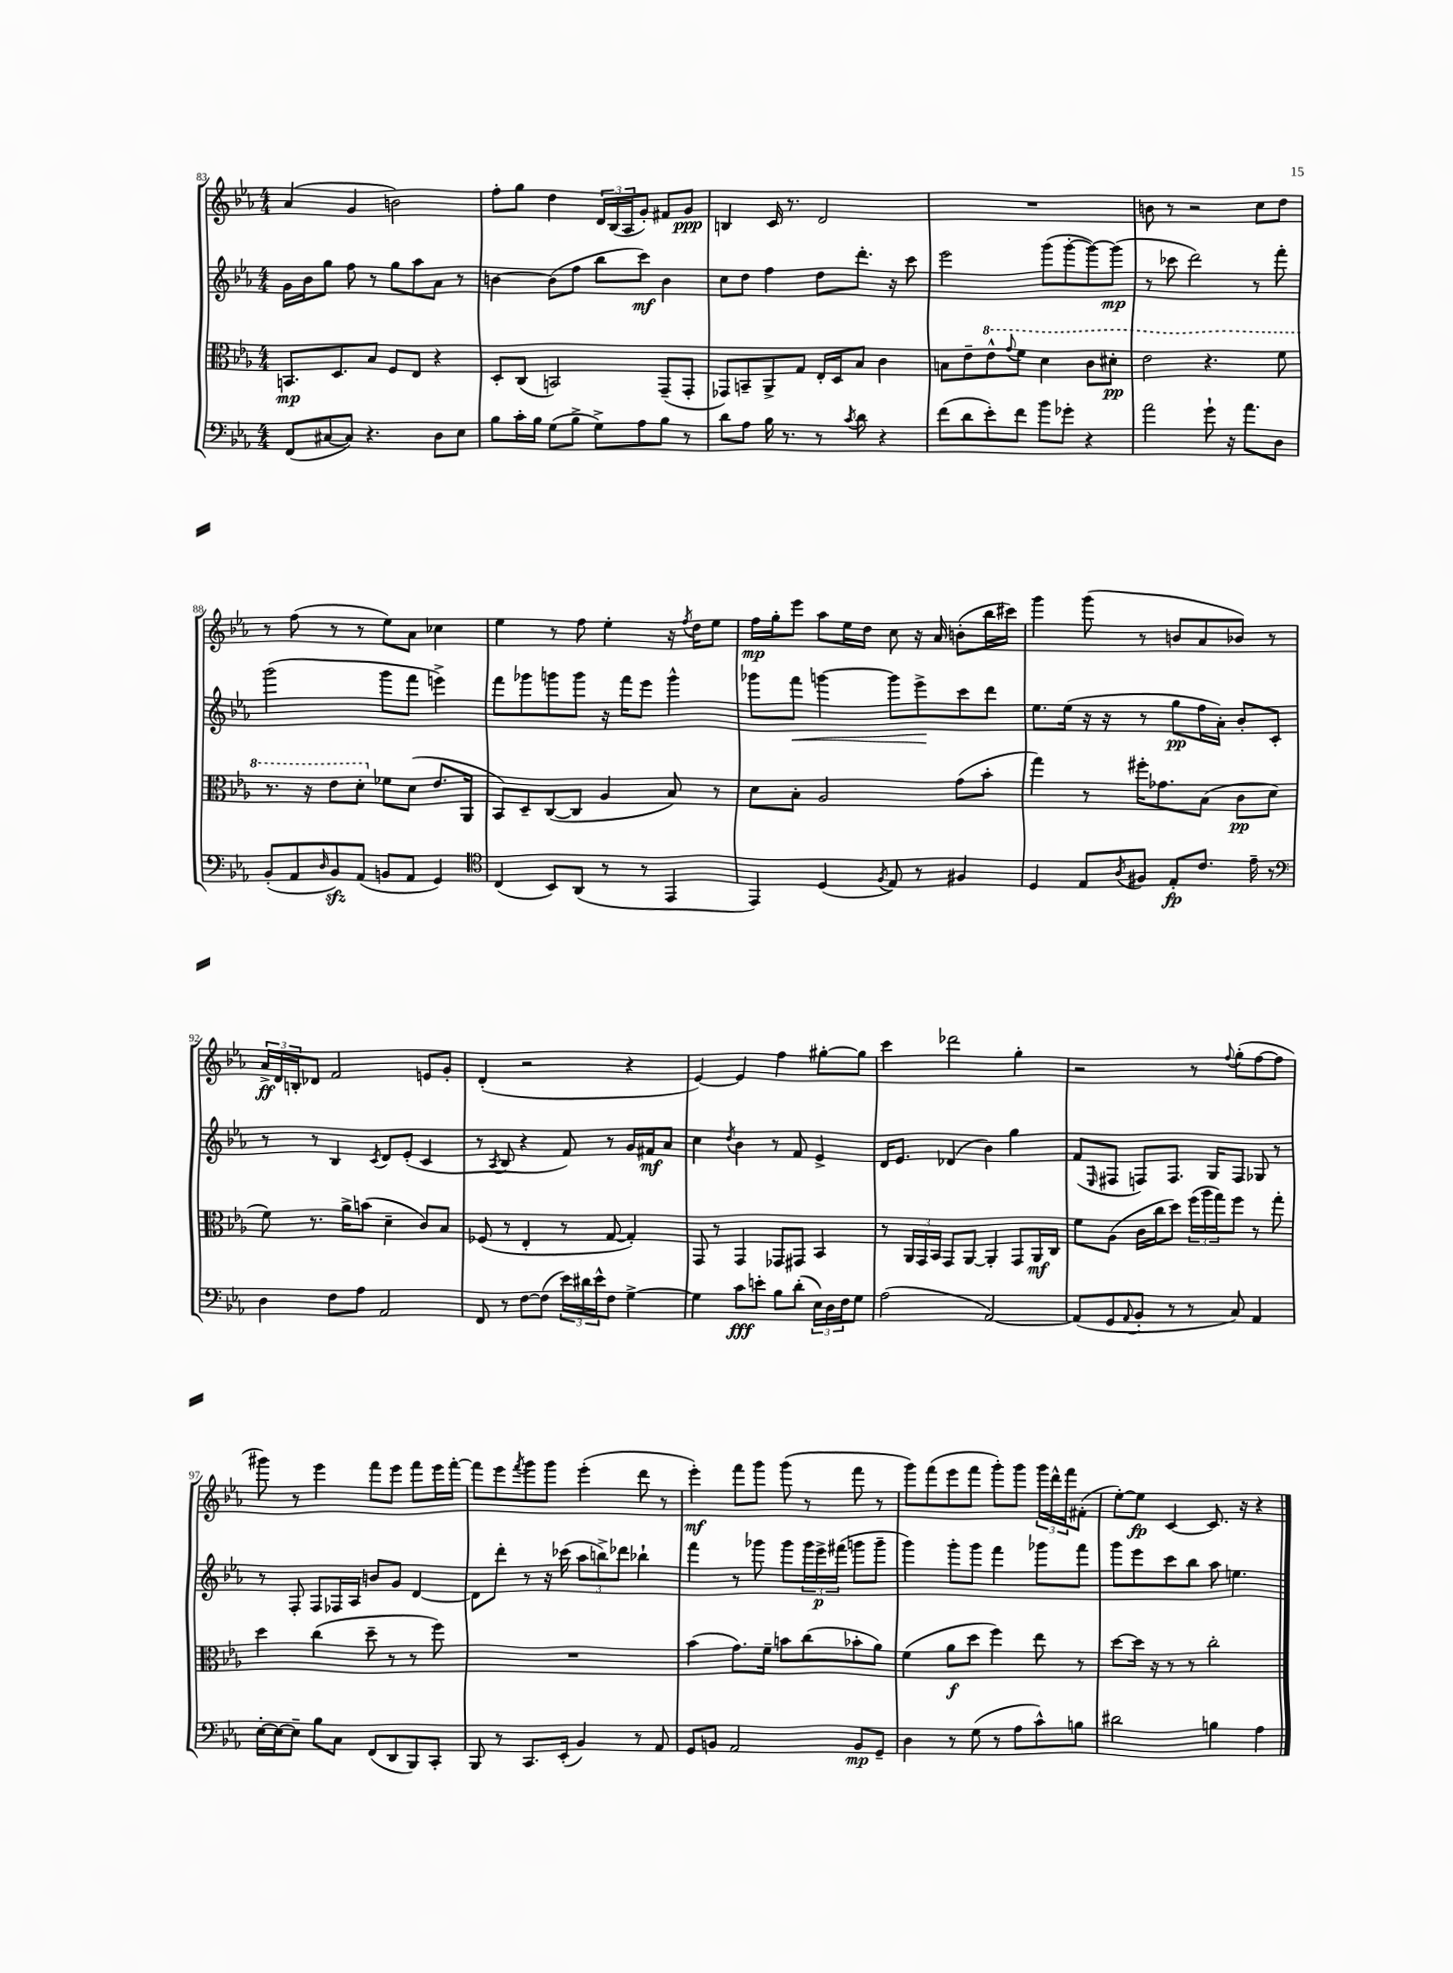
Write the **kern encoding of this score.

**kern	**kern	**kern	**kern
*staff4	*staff3	*staff2	*staff1
*clefF4	*clefC3	*clefG2	*clefG2
*k[b-e-a-]	*k[b-e-a-]	*k[b-e-a-]	*k[b-e-a-]
*M4/4	*M4/4	*M4/4	*M4/4
(8FF	8.BB	16g	(4a-
.	.	16b-	.
[8C#	.	8gg	.
.	8.D	.	.
8C#])	.	8ff	4g
4.r	8B-	8r	.
.	8F	8gg	2b)
.	8E-	8aa-	.
8D	4r	8a-	.
8E-	.	8r	.
=	=	=	=
8B-	8D'	[4b	8ff'
16c'	(8C	.	8gg
16B-	.	.	.
(8G	2BB)	(8b]	4dd
8B-^	.	8ff	.
8G^)	.	8bb-	24d
.	.	.	(24B-
.	.	.	24A-
8A-	.	8ccc)	8g')
8B-	(8GG~	4b	8f#
8r	8GG'	.	8g
=	=	=	=
8d	8GG-)	8cc	4B
8A-	8BB~	8dd	.
16B-	8AA-^	4ff	16c
8.r	.	.	8.r
.	8G	.	.
8r	16E-'	8dd	2d
.	16D	.	.
8qc	.	.	.
8d	8B-	8.ddd'	.
4r	4c	.	.
.	.	16r	.
.	.	8ccc	.
=	=	=	=
(8f	8B	2eee-	1r
8d	8e-~	.	.
8e-')	8ee-^^	.	.
.	8qqgg	.	.
8f	8ff	.	.
8b-	4dd	(8ggg	.
8g-'	.	[8ggg'	.
4r	8cc	8ggg_)	.
.	8dd#'	(8ggg]	.
=	=	=	=
2a-	2ee-	8r	8b
.	.	8ccc-	8r
.	.	2ddd)	2r
8g`	4.r	.	.
16r	.	.	.
8.a-	.	.	.
.	.	8r	8cc
8D	8ff	8fff'	8dd
=	=	=	=
(8BB-'	8.r	(2ggg	8r
8AA-	.	.	(8ff
.	16r	.	.
16qqD	.	.	.
8BB-)	8ee-	.	8r
(8AA-	8dd'	.	8r
8BB	8f-	8ggg	8ee-)
8AA-	(8d	8fff	8a-
4GG)	8.e-	4eee^)	4cc-
.	16AA-	.	.
=	=	=	=
*clefC4	*	*	*
(4C	8BB-)	8fff	4ee-
.	8D~	8ggg-	.
8BB-)	([8C	8ggg	8r
(8AA-	8C]	8ggg	8ff
8r	4A-	16r	4ee-'
.	.	16fff	.
8r	.	8eee-	.
4EE-	8B-)	4ggg^^	16r
.	.	.	8qff
.	.	.	16dd
.	8r	.	8ee-
=	=	=	=
4EE-)	8d	8ggg-	16ff
.	.	.	16gg'
.	8B-'	8fff	8eee-
(4D	2A-	[4ggg	8aa-
.	.	.	16ee-
.	.	.	16dd
8qF	.	.	.
8E-)	.	8ggg]	8cc
8r	.	8eee-^	16r
.	.	.	16a-
4F#	(8g	8ccc	(8b'
.	8b-'	8ddd	16bb-
.	.	.	16ccc#)
=	=	=	=
4D	4gg)	8.ee-	4ggg
.	.	(16ee-	.
8E-	8r	16r	(8ggg
.	.	16r	.
8qA-	.	.	.
8F#	16ff#'	8r	8r
.	8.g-	.	.
8E-'	.	8gg	8b
8.c	(8B-	16ff	8a-
.	.	16a-')	.
.	8c	8b-'	8b-)
16e-~	.	.	.
8r	8d	8c'	8r
=	=	=	=
*clefF4	*	*	*
4D	8f)	8r	24a-^
.	.	.	24d
.	.	.	24B'
.	8.r	8r	8d-
8F	.	4B-	2f
.	16a-^	.	.
8A-	(8b	.	.
.	.	8qc	.
2AA-	4d~	8d	.
.	.	(8e-'	.
.	8c)	4c	8e
.	8B-	.	8g'
=	=	=	=
8FF	(8F-	8r	(4d'
.	.	8qA-	.
8r	8r	8B-	.
[8F	4E-'	4r	2r
(8F]	.	.	.
24e-)	8r	8f)	.
24d#	.	.	.
24e-^^	.	.	.
8F	[8G	8r	.
[4G^	4G'])	16g	4r
.	.	16f#	.
.	.	8a-	.
=	=	=	=
4G]	8GG	4cc	[4e-)
.	8r	.	.
.	.	8qdd	.
8c	4GG	4b-	4e-]
8e'	.	.	.
8B-	8GG-	8r	4ff
(8d'	8GG#	8f	.
24E-)	4BB-	4e-^	[8gg#'
24D	.	.	.
24F	.	.	.
8G	.	.	8gg#]
=	=	=	=
(2A-	8r	16d	4ccc
.	.	8.e-	.
.	24AA-	.	.
.	24GG	.	.
.	24BB-	.	.
.	8GG	(4d-	2ddd-
.	[8AA-	.	.
[2AA-)	4AA-']	4b-)	.
.	8GG	4gg	4gg'
.	16AA-	.	.
.	16C	.	.
=	=	=	=
(8AA-]	8f	(8f	2r
.	.	16qqE-	.
8GG	(8A-	8F#	.
8qqAA-	.	.	.
8BB-'	16c	8F)	.
.	16cc	.	.
8r	8dd)	8.F	.
8r	(24ff	.	8r
.	24aa-	.	.
.	.	16G	.
.	24gg)	.	.
.	.	.	8qqff
8C)	8ff	8F	(8gg'
4AA-	8r	8G-	[8ff
.	8gg'	8r	8ff]
=	=	=	=
[16E-'	4dd	8r	8ggg#)
16E-_	.	.	.
8E-~]	.	8F'	8r
8B-	(4cc	8F	4eee-
8C	.	16F-	.
.	.	16A-	.
(8FF	8dd~	8b	8fff
8DD	8r	8g	8eee-
8BBB-)	8r	[4d	8fff
8CC'	8ff)	.	16eee-
.	.	.	[16fff'
=	=	=	=
8BBB-	1r	8d]	8fff]
8r	.	8ddd'	8eee-
.	.	.	8qfff
8.CC	.	8r	8ggg
.	.	16r	8ggg
(16EE-'	.	(16ccc-	.
4BB-)	.	12aa-	(4eee-'
.	.	12bb^)	.
.	.	12ddd-	.
8r	.	4bb-`	8ddd
8AA-	.	.	8r
=	=	=	=
8GG	(4b-	4fff	4eee-')
8BB	.	.	.
2AA-	8.g)	8r	8fff
.	.	8ggg-	8ggg
.	16f~	.	.
.	8b	8ggg-	(8ggg
.	(8cc	24ggg-	8r
.	.	24eee-^	.
.	.	(24fff#	.
8BB	8b-'	8ggg	8fff
8GG~	8a-)	8ggg~	8r
=	=	=	=
4D	(4f	4ggg)	8ggg)
.	.	.	(8fff
8r	8a-	8ggg'	8eee-
(8G	8dd	8ggg	8fff
8r	4ff)	4fff	8ggg')
8A-	.	.	8ggg
8c^^)	8ee-	8ggg-	24ggg
.	.	.	24ddd^^
.	.	.	24fff
8B	8r	8fff	(8f#'
=	=	=	=
2d#	[8dd	8ggg	[8ee-')
.	16dd]	8eee-	8ee-]
.	16r	.	.
.	8r	8ccc	[4c
.	8r	8bb-	.
4B	2cc'	8aa-	8.c]
.	.	4.ee	.
.	.	.	16r
4A-	.	.	4r
==	==	==	==
*-	*-	*-	*-
